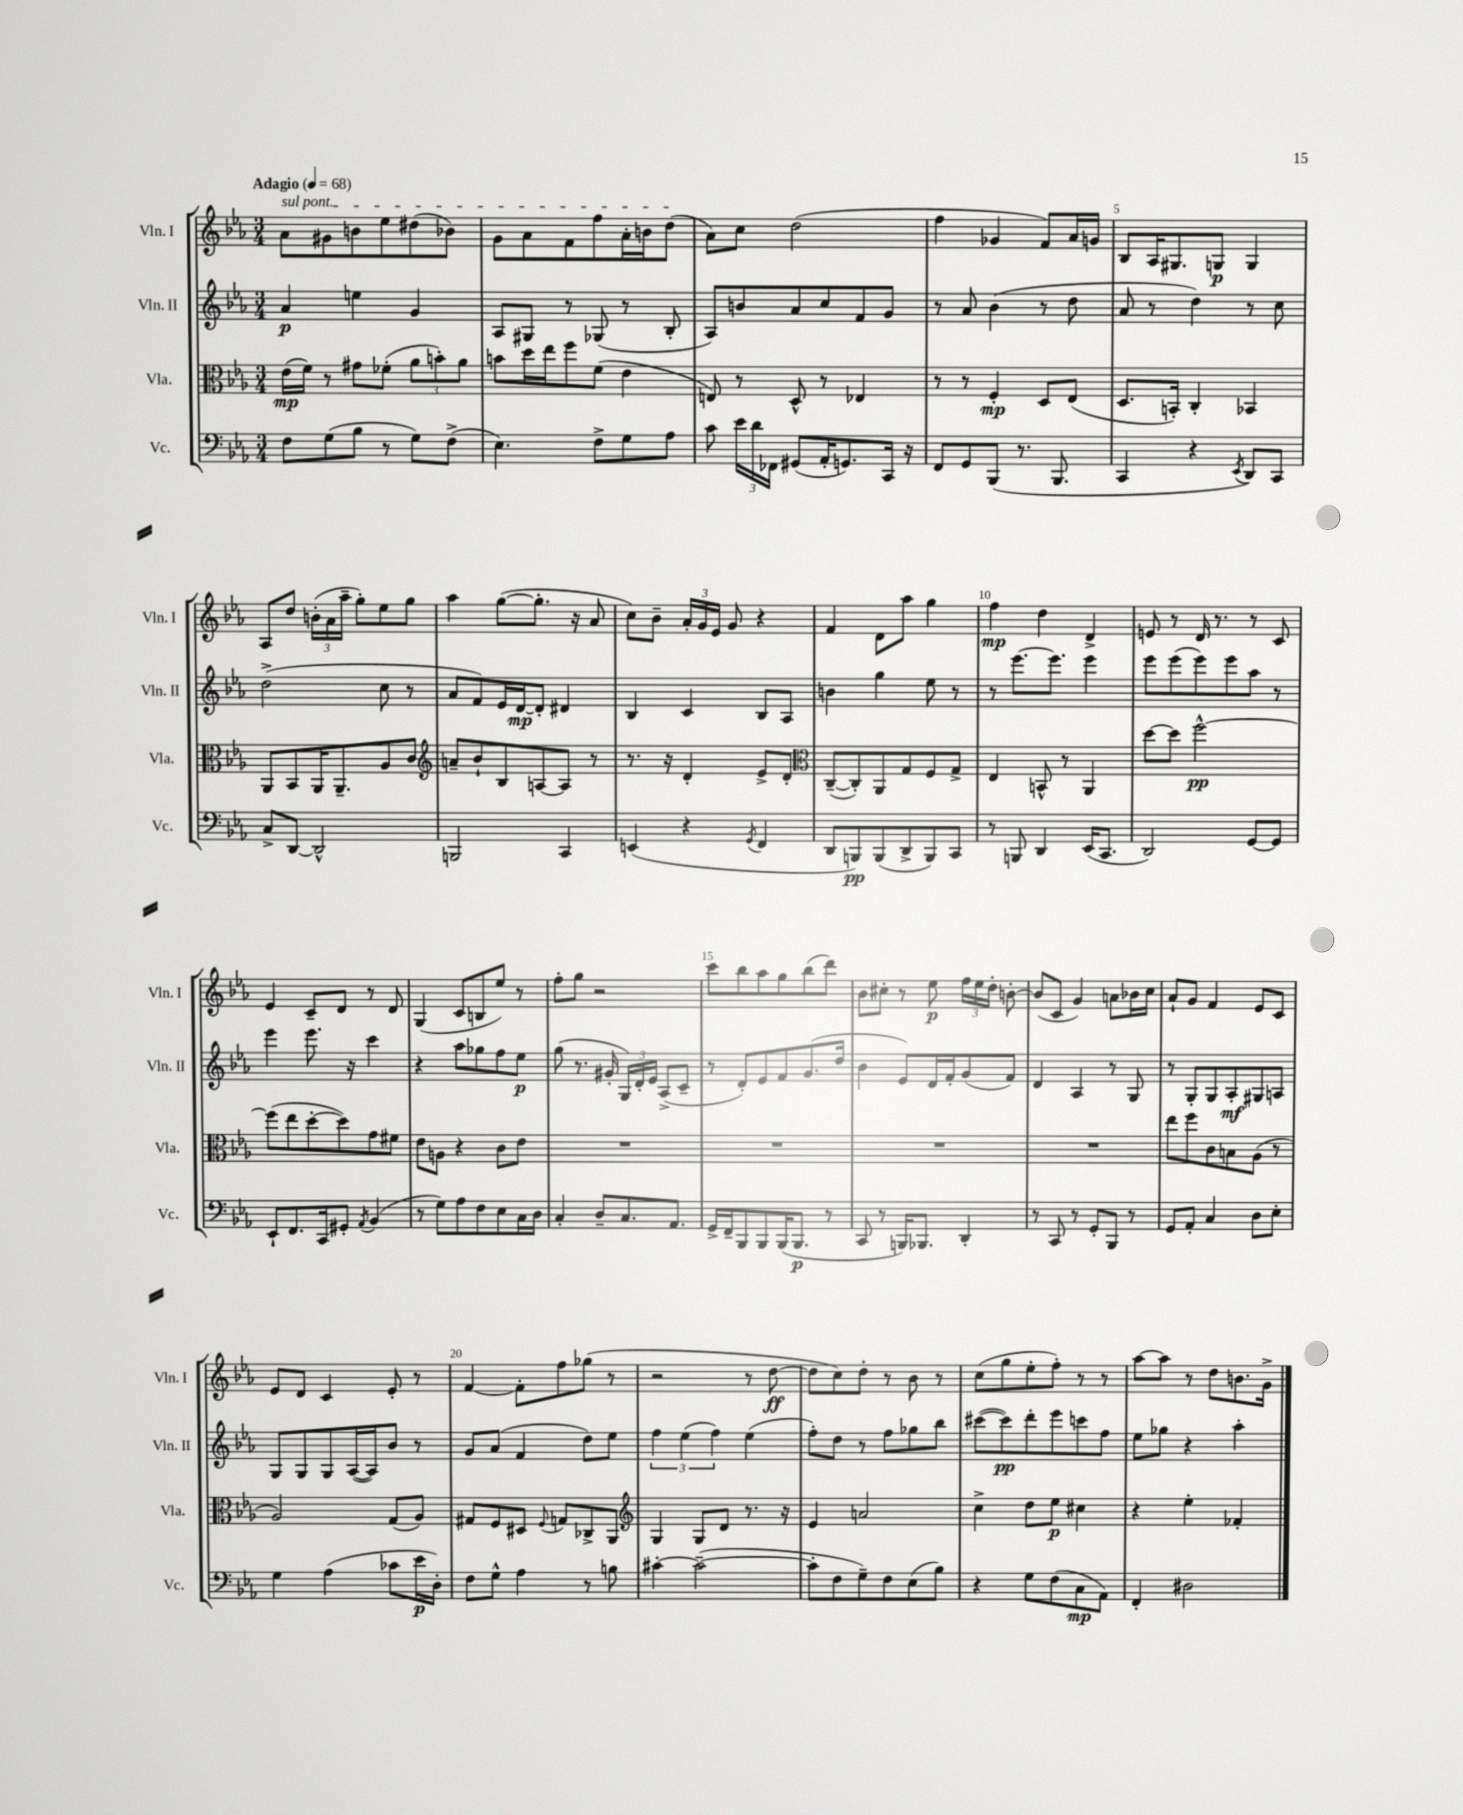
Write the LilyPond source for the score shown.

<<
\new StaffGroup <<
\new Staff = "s0" \with { instrumentName = "Vln. I" shortInstrumentName = "Vln. I" } {
    \clef treble \key ees \major \numericTimeSignature \time 3/4 \tempo "Adagio" 4 = 68
    \autoBeamOff \once \override TextSpanner.bound-details.left.text = \markup { \italic "sul pont." } aes'8[\startTextSpan gis'8 b'8 ees''8 dis''8( bes'8]) |
    g'8[ aes'8 f'8 f''8 aes'16-. b'16 d''8]\stopTextSpan( |
    aes'8[) c''8] d''2( |
    f''4 ges'4 f'8[) aes'16 g'16] |
    bes8[ aes16 gis8. g8]\p g4 |
    aes8[ d''8] \tuplet 3/2 { b'16[-.( aes'16 aes''16]-- } g''8[-.) ees''8 g''8] |
    aes''4 g''8[~( g''8.]-. r16 aes'8 |
    c''8[) bes'8]-- \tuplet 3/2 { aes'16[-. g'16 ees'16] } g'8 r4 |
    f'4 d'8[ aes''8] g''4 |
    f''4\mp d''4 d'4-> |
    e'8 r8 d'16 r8. r8 c'8 |
    ees'4 c'8[-- d'8] r8 d'8 |
    g4( c'8[ b8 ees''8]) r8 |
    f''8[-. g''8] r2 |
    c'''8[ bes''8 aes''8 g''8 bes''8( d'''8]) |
    bes'8[ cis''8]-. r8 ees''8\p \tuplet 3/2 { f''16[ ees''16 d''16]-. } b'8~-. |
    b'8[( c'8] g'4) a'8[ bes'16 c''16] |
    aes'8[-! g'8] f'4 ees'8[ c'8] |
    ees'8[ d'8] c'4 ees'8-. r8 |
    f'4~ f'8[-. f''8 ges''8]( r8 |
    r2 r8 d''8~\ff |
    d''8[ c''8) d''8]-. r8 bes'8 r8 |
    c''8[( g''8 ees''8-. f''8]-.) r8 r8 |
    aes''8[~ aes''8] r8 d''8[ b'8. g'16]-> \bar "|." |
}
\new Staff = "s1" \with { instrumentName = "Vln. II" shortInstrumentName = "Vln. II" } {
    \clef treble \key ees \major \numericTimeSignature \time 3/4
    \autoBeamOff aes'4\p e''4 g'4 |
    aes8[ gis8] r8 ges8( r8 bes8-. |
    aes8[) b'8 aes'8 c''8 f'8 g'8] |
    r8 aes'8 bes'4( r8 d''8 |
    aes'8 r8 d''4) r8 c''8 |
    d''2->( c''8 r8 |
    aes'8[ f'8) ees'16 d'16~\mp d'8]-. dis'4 |
    bes4 c'4 bes8[ aes8] |
    b'4 g''4 ees''8 r8 |
    r8 ees'''8.[~ ees'''8.] ees'''4 |
    ees'''8[ ees'''8( ees'''8) ees'''8 aes''8] r8 |
    ees'''4 ees'''8. r16 c'''4 |
    r4 aes''8[ ges''8 f''8 ees''8]\p |
    g''8( r8. gis'16-. \tuplet 3/2 { g16[) d'16-. ees'16] } aes8[->( c'8]-- |
    r8 d'8[-.) ees'8 f'8 g'8.( d''16] |
    bes'4 ees'8[) d'16 f'16-. g'8( f'8]) |
    d'4 aes4 r8 g8 |
    r8 g8[-. g8 aes8-.\mf gis8 a8] |
    g8[ g8 g8 aes16~( aes16) bes'8] r8 |
    g'8[ aes'8]( f'4 d''8[) ees''8] |
    \tuplet 3/2 { f''4 ees''4( f''4) } ees''4( |
    f''8[-.) d''8] r8 f''8[ ges''8 bes''8] |
    cis'''8[~( cis'''8\pp) d'''8-. ees'''8 c'''8 f''8] |
    ees''8[ ges''8] r4 aes''4-. \bar "|." |
}
\new Staff = "s2" \with { instrumentName = "Vla." shortInstrumentName = "Vla." } {
    \clef alto \key ees \major \numericTimeSignature \time 3/4
    \autoBeamOff ees'16[\mp( f'16]) r8 gis'8[ fes'8]-.( \tuplet 3/2 { aes'8[ b'8-.) aes'8] } |
    b'8[ d''16 ees''16 f''8 f'8]( ees'4 |
    e8) r8 d8-^ r8 ees4 |
    r8 r8 f4-.\mp d8[ ees8]( |
    d8.[ b,16]-.) c4-. bes,4 |
    aes,8[ bes,8 aes,16 aes,8.-- aes8 c'8] |
    \clef treble a'8[-- bes'8-! bes8 a8~ a8] r8 |
    r8. r16 d'4-. ees'8[-> d'8]-. |
    \clef alto c8[~--( c8-.) aes,8 g8 f8 g8]-> |
    ees4 b,8-^ r8 aes,4 |
    d''8[~ d''8] f''2~-^\pp |
    f''8[( ees''8 d''8~-. d''8) g'8 fis'8] |
    ees'8[ a8] r4 c'8[ ees'8] |
    R2. |
    R2. |
    R2. |
    R2. |
    ees''8[ f''8 c'8 b8 aes8]( r8 |
    aes2) g8[( aes8]) |
    gis8[ f8 dis8] \appoggiatura { f8 } g8[ ces8-> aes,8] |
    \clef treble g4 g8[ d'8] r8. r16 |
    ees'4 a'2 |
    c''4-> d''8[ ees''8]\p cis''4 |
    r4 ees''4-. fes'4-. \bar "|." |
}
\new Staff = "s3" \with { instrumentName = "Vc." shortInstrumentName = "Vc." } {
    \clef bass \key ees \major \numericTimeSignature \time 3/4
    \autoBeamOff f8[ g8( bes8] r8 g8[) f8]->( |
    ees4.) f8[-> g8 aes8] |
    c'8 \tuplet 3/2 { ees'16[ d'16 fes,16] } gis,8[( aes,16-. g,8.) c,16] r16 |
    f,8[ g,8 bes,,8]( r8. bes,,8. |
    c,4 r4 \acciaccatura { ees,8 } d,8[) c,8] |
    c8[-> d,8]~ d,2-^ |
    b,,2 c,4 |
    e,4( r4 \acciaccatura { g,8 } f,4 |
    d,8[ b,,8\pp) b,,8( d,8-> b,,8) c,8] |
    r8 b,,8 d,4 ees,16[( c,8.] |
    d,2) g,8[~ g,8] |
    ees,8[-! f,8. c,16 gis,8]-. \acciaccatura { aes,8 } bes,4( |
    r8 g8[) aes8 f8 ees8 c16 d16] |
    c4-. d8[-- c8. aes,8.] |
    g,16[-> f,16-- bes,,8 bes,,8 bes,,16( bes,,8.]\p r8 |
    c,8 r8 b,,16[) bes,,8.] d,4-. |
    r8 c,8 r8 g,8[-. bes,,8] r8 |
    g,8[ aes,8]-. c4 d8[ ees8]-. |
    g4 aes4( ces'8[ ees'16\p d16]-.) |
    f8[ g8]-^ aes4 r8 b8 |
    cis'4~-. cis'2~--( |
    cis'8[-. f8 g8--) f8 ees8( bes8]) |
    r4 g8[ f8( c8\mp aes,8]) |
    f,4-. dis2 \bar "|." |
}
>>
>>
\layout { \context { \Score \override BarNumber.break-visibility = ##(#f #t #t) barNumberVisibility = #(every-nth-bar-number-visible 5) } }
